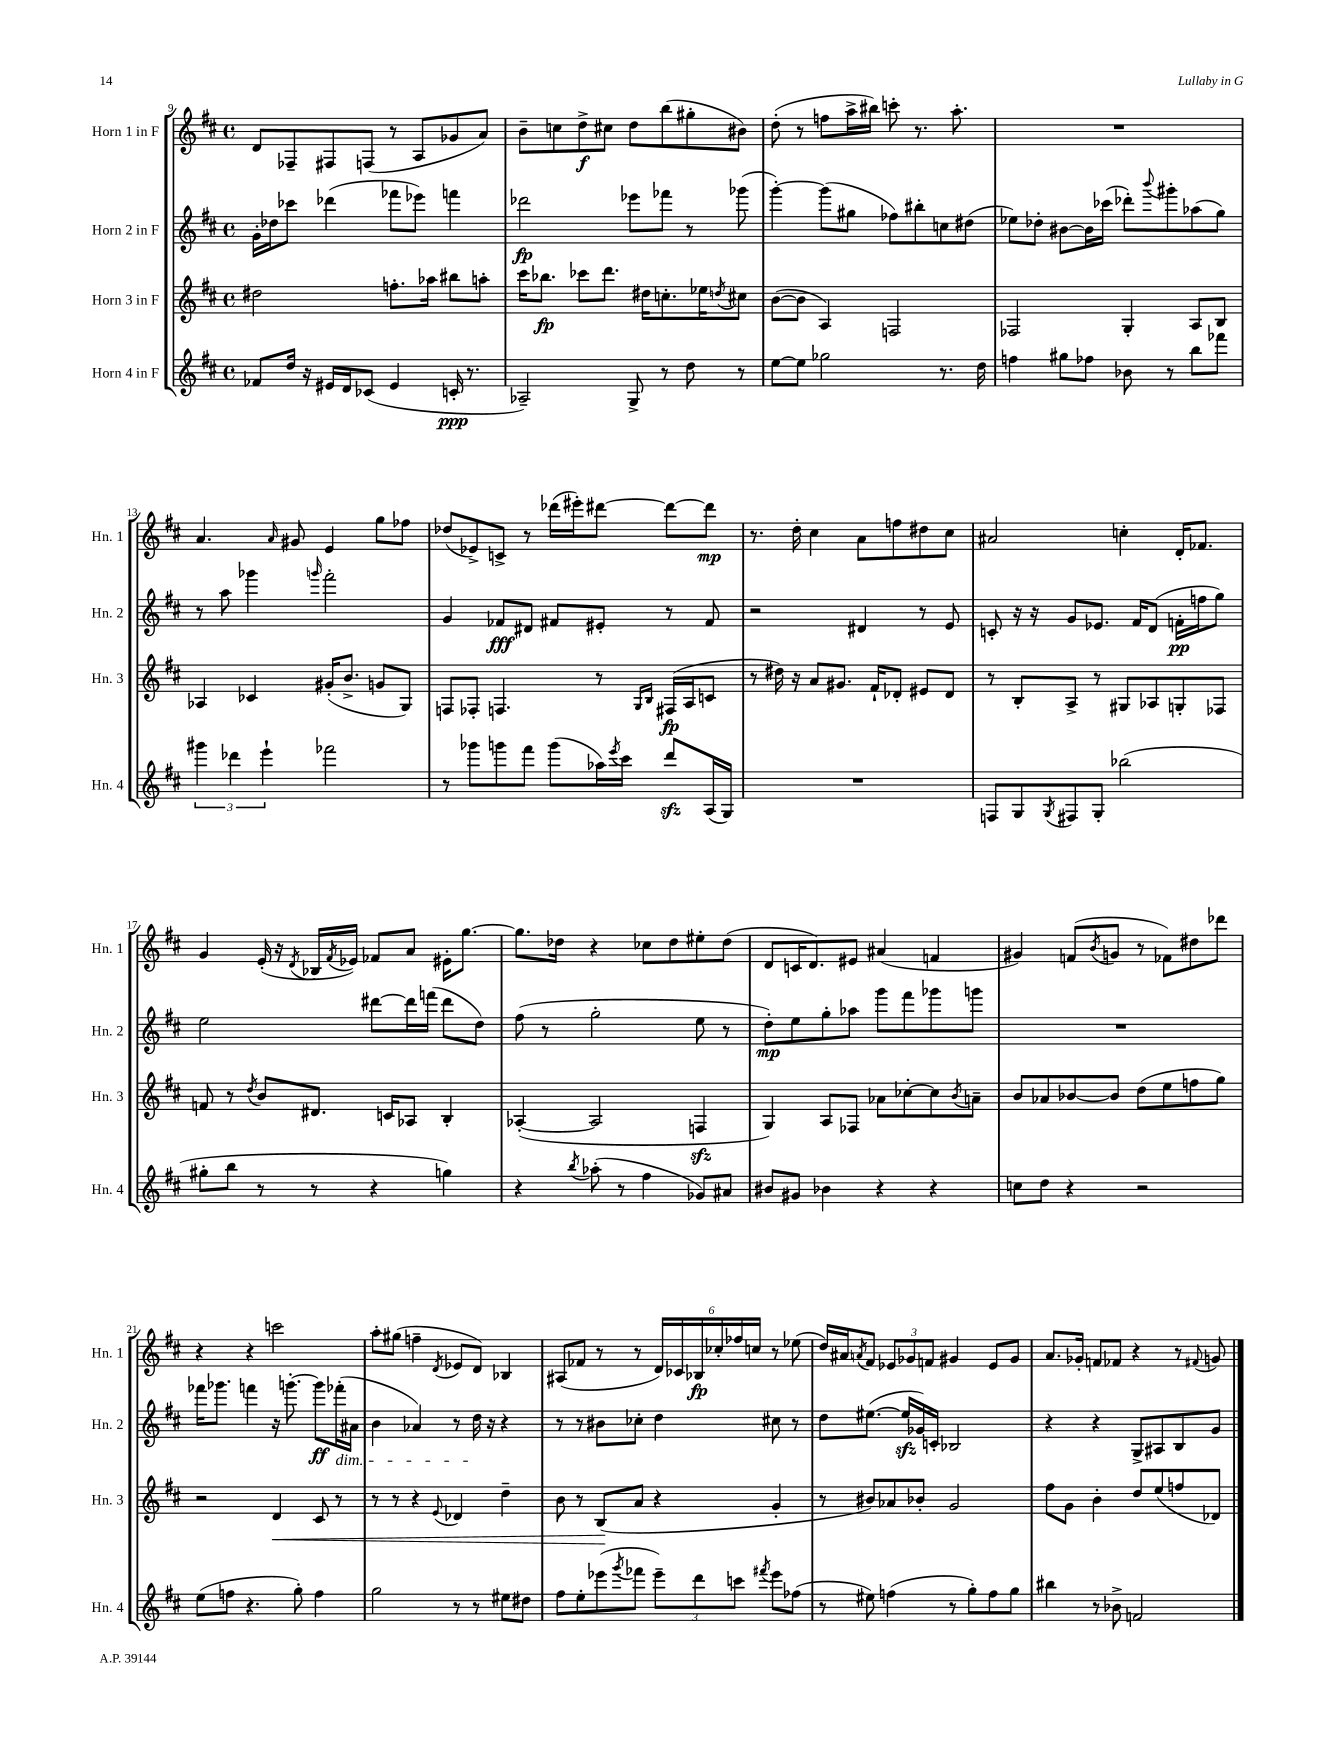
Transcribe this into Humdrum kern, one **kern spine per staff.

**kern	**kern	**kern	**kern
*staff4	*staff3	*staff2	*staff1
*clefG2	*clefG2	*clefG2	*clefG2
*k[f#c#]	*k[f#c#]	*k[f#c#]	*k[f#c#]
*M4/4	*M4/4	*M4/4	*M4/4
*met(c)	*met(c)	*met(c)	*met(c)
8f-/L	2dd#\	16g'\LL	8d/L
.	.	16dd-\J	.
16dd/Jk	.	8ccc-\J	8F-~/
16r	.	.	.
16e#/LL	.	(4ddd-\	8F#/
16d/J	.	.	.
(8c-/J	.	.	(8F/J
4e#/	8.ff'\L	8fff-\L	8r
.	.	8eee-\J)	8A/L
.	16aa-\Jk	.	.
16c'/	8bb#\L	4fff\	8g-/
8.r	.	.	.
.	8aa'\J	.	8a/J)
=	=	=	=
2A-~/)	16ccc#\LK	2ddd-\	8b~\L
.	8.bb-\J	.	.
.	.	.	8cc\
.	8ccc-\L	.	8dd^\
.	8.ddd\J	.	8cc#\J
8G^/	.	8eee-\L	8dd\L
.	16dd#\LK	.	.
8r	8.cc'\	8fff-\J	(8bb\
8dd\	.	8r	8gg#'\
.	16ee-\K	.	.
.	8qdd/	.	.
8r	8cc#\J	(8ggg-\	8b#\J)
=	=	=	=
[8ee\L	([8b\L	[4ggg'\)	(8dd'\
8ee\]J	8b\]J	.	8r
2gg-\	4A/)	(8ggg\]L	8ff\L
.	.	8gg#\J	16aa^\L
.	.	.	16bb#\JJ)
.	2F/	8ff-\L)	8ccc'\
.	.	8bb#'\	8.r
8.r	.	8cc\	.
.	.	.	8.aa'\
.	.	(8dd#\J	.
16dd\	.	.	.
=	=	=	=
4ff\	2F-/	8ee-\L)	1r
.	.	8dd-'\J	.
8gg#\L	.	[8b#\L	.
8ff-\J	.	16b#\]L	.
.	.	(16ccc-\JJ	.
8b-\	4G'/	8ddd-'\L)	.
.	.	8qqbbb/	.
8r	.	8ggg#'\	.
8bb\L	8A/L	(8aa-\	.
8fff-\J	8B/J	8gg\J)	.
=	=	=	=
6ggg#\	4A-/	8r	4.a/
.	.	8aa\	.
6ddd-\	.	.	.
.	4c-/	4ggg-\	.
6eee`\	.	.	.
.	.	.	16qqa/
.	.	.	8g#/
.	.	16qqggg/	.
2fff-\	(16g#'/LK	2fff#'\	4e/
.	8.b^/J	.	.
.	8g/L	.	8gg\L
.	8G/J)	.	8ff-\J
=	=	=	=
8r	8F/L	4g/	(8dd-/L
8ggg-\L	8F-'/J	.	8e-^/)
8ggg\	4.F/	8f-/L	8c^/J
8fff#\J	.	8d#/J	8r
(8ggg\L	.	8f#/L	(16ddd-\LL
.	.	.	16eee#'\J)
16aa-\L)	8r	8e#'/J	[8ddd#\J
8qeee/	.	.	.
16ccc#\JJ	.	.	.
.	16qqG/LL	.	.
.	16qqB/JJ	.	.
8ddd/L	(16F#/LL	8r	8ddd#\_L
.	16A/J	.	.
(16A/L	8c/J	8f#/	8ddd#\]J
16G/JJ)	.	.	.
=	=	=	=
1r	8r	2r	8.r
.	16dd#\)	.	.
.	16r	.	16dd'\
.	8a/L	.	4cc#\
.	8.g#/J	.	.
.	.	4d#/	8a\L
.	16f#`/LK	.	.
.	8d-'/J	.	8ff\
.	8e#/L	8r	8dd#\
.	8d-/J	8e/	8cc#\J
=	=	=	=
8F/L	8r	8c'/	2a#/
8G/	8B'/L	16r	.
.	.	16r	.
8qG/	.	.	.
8F#/	8A^/J	8g/L	.
8G'/J	8r	8.e-/J	.
(2bb-\	8G#/L	.	4cc'\
.	.	16f#/LK	.
.	8A-/	(8d/J	.
.	8G'/	16f'\LL	16d'/LK
.	.	16ff\J	8.f-/J
.	8F-/J	8gg\J)	.
=	=	=	=
8gg#'\L	8f/	2ee\	4g/
8bb\J	8r	.	.
.	8qdd/	.	.
8r	8b/L	.	(16e'/
.	.	.	16r
.	.	.	8qd/
8r	8.d#/J	.	16B-/LL
.	.	.	8qf#/
.	.	.	16e-/JJ)
4r	.	[8ddd#\L	8f-/L
.	16c/LK	.	.
.	8A-/J	16ddd#\]L	8a/J
.	.	(16fff\JJ	.
4gg\)	4B'/	8ddd#\L	16e#'\LK
.	.	.	[8.gg\J
.	.	8dd\J)	.
=	=	=	=
4r	([4A-'/	(8ff#\	8.gg\]L
.	.	8r	.
.	.	.	16dd-\Jk
8qbb/	.	.	.
(8aa-'\	2A-/]	2gg'\	4r
8r	.	.	.
4ff#\	.	.	8cc-\L
.	.	.	8dd-\
8g-/L)	4F/	8ee\	8ee#'\
8a#/J	.	8r	(8dd-\J
=	=	=	=
8b#/L	4G/)	8dd'\L)	8d/L
8g#/J	.	8ee\	16c/K
.	.	.	8.d/)
4b-\	8A/L	8gg'\	.
.	8F-/J	8aa-\J	8e#/J
4r	8a-\L	8ggg\L	(4a#/
.	[8cc-'\	8fff#\	.
4r	8cc-\]	8ggg-\	4f/
.	8qb/	.	.
.	8a~\J	8ggg\J	.
=	=	=	=
8cc\L	8b/L	1r	4g#/)
8dd\J	8a-/	.	.
4r	[8b-/	.	(8f/L
.	.	.	8qb/
.	8b-/]J	.	8g/J
2r	(8dd\L	.	8r
.	8ee\	.	8f-\L)
.	8ff\	.	8dd#\
.	8gg\J)	.	8ddd-\J
=	=	=	=
(8ee\L	2r	16fff-\LK	4r
.	.	8.ggg-\J	.
8ff\J	.	.	.
4.r	.	4fff\	4r
.	4d/	16r	2ccc\
.	.	[8.ggg'\	.
8gg'\)	.	.	.
4ff\	8c#/	8ggg\]L	.
.	8r	(16fff-'\L	.
.	.	16a#\JJ	.
=	=	=	=
2gg\	8r	4b\	8aa'\L
.	8r	.	(8gg#\J
.	4r	4a-/)	4ff~\
.	8qqe/	.	8qd/
8r	4d-/	8r	8e-/L
8r	.	16dd\	8d/J)
.	.	16r	.
8ee#\L	4dd~\	4r	4B-/
8dd#\J	.	.	.
=	=	=	=
8ff#\L	8b\	8r	(8A#/L
8ee'\	8r	8r	8f-/J
(8eee-\	(8B/L	8b#\L	8r
8qggg/	.	.	.
8fff-\J	8a/J	8cc-'\J	8r
12eee-~\L)	4r	4dd\	24d/LL)
.	.	.	24c-/
12ddd\	.	.	24B-/
.	.	.	24cc-'/
12ccc\J	.	.	24ff-/
.	.	.	24cc/JJ
8qfff#/	.	.	.
8eee-\L	4g'/	8cc#\	8r
(8ff-\J	.	8r	(8ee-\
=	=	=	=
8r	8r	8dd\L	16dd/LL)
.	.	.	16a#/J
.	.	.	8qa/
8ee#\)	8b#/L)	([8.ee#\J	8f#/J
(4ff\	8a-/	.	12e-/L
.	.	16ee#/]LL	.
.	.	.	12g-/
.	8b-'/J	16g-/)	.
.	.	.	12f/J
.	.	16c'/JJ	.
8r	2g/	2B-/	4g#/
8gg'\L)	.	.	.
8ff\	.	.	8e-/L
8gg\J	.	.	8g#/J
=	=	=	=
4bb#\	8ff#\L	4r	8.a/L
.	8g\J	.	.
.	.	.	16g-'/Jk
8r	4b'\	4r	8f/L
8b-^\	.	.	8f-/J
2f/	8dd/L	8G^/L	4r
.	(8ee/	8A#/	.
.	8ff/	8B/	8r
.	.	.	8qqf#/
.	8d-/J)	8g/J	8g/
==	==	==	==
*-	*-	*-	*-
